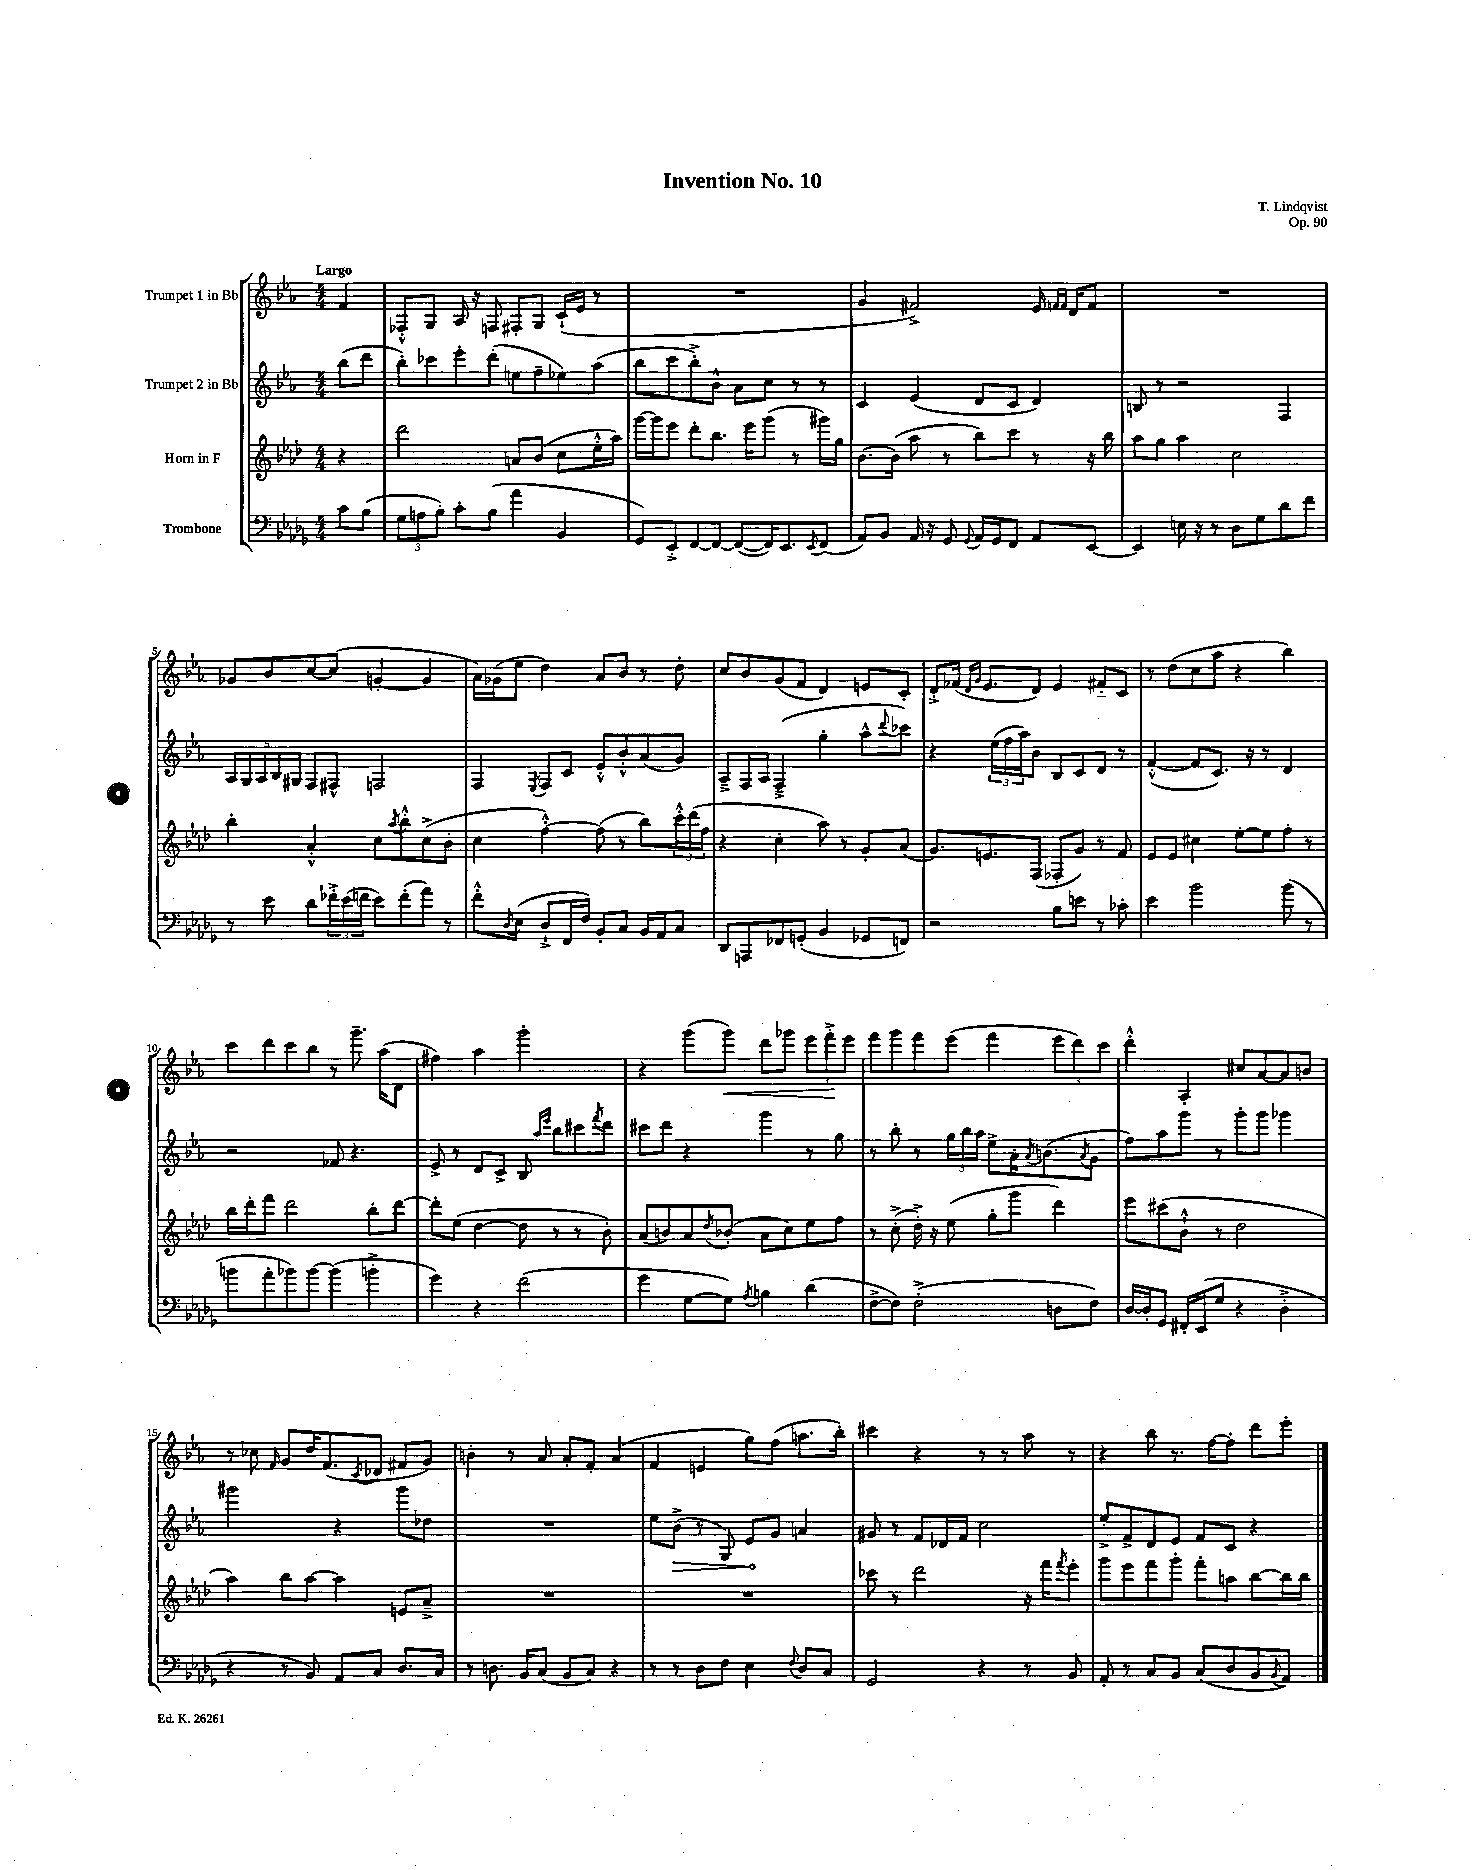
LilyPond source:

\header { title = "Invention No. 10" composer = "T. Lindqvist" opus = "Op. 90" }
<<
\new StaffGroup <<
\new Staff = "s0" \with { instrumentName = "Trumpet 1 in Bb" } {
    \clef treble \key ees \major \numericTimeSignature \time 4/4 \partial 4 \tempo "Largo"
    f'4 |
    fes8-.-^ g8 aes16 r16 f8 fis8-. g8 c'16-!( ees'16 r8 |
    R1 |
    g'4 fis'2->) ees'16 \grace { f'16 f'16 } d'16 f'8 |
    R1 |
    ges'8 bes'8 c''8~ c''8( g'4~-. g'4 |
    aes'16) ges'16( ees''8 d''4) aes'8 bes'8 r8 d''8-. |
    c''8 bes'8 g'8( f'8 d'4) e'8 c'8-. |
    d'8-.-> fes'16( \grace { d'16 g'16 } ees'8. d'8) ees'4 fis'8-_ c'8 |
    r8 d''8( c''8 aes''8 r4 bes''4) |
    c'''8 d'''8 c'''8 bes''8 r8 g'''8.-- aes''16( d'8 |
    fis''4) aes''4 g'''2-. |
    r4 g'''8( g'''8\<) d'''8 ges'''8 \tuplet 3/2 { ees'''8 f'''8-.->\! ees'''8 } |
    f'''8 g'''8 f'''8 ees'''8( f'''4 \tuplet 3/2 { ees'''8 d'''8) c'''8 } |
    d'''4-.-^ aes4-. cis''8 aes'8~ aes'8 b'8 |
    r8 ces''8 \grace { f'16 } g'8 d''16 f'8.( \acciaccatura { c'8 } des'8 fis'8 g'8) |
    b'4-. r8 aes'8 aes'8-. f'8-. aes'4( |
    f'4 e'4 g''8) f''8( a''8. bes''16-.) |
    cis'''4 r4 r8 r8 aes''8 r8 |
    r4 bes''8 r8. f''16~ f''8-. d'''8 ees'''8-. \bar "|." |
}
\new Staff = "s1" \with { instrumentName = "Trumpet 2 in Bb" } {
    \clef treble \key ees \major \numericTimeSignature \time 4/4 \partial 4
    bes''8( d'''8 |
    bes''8-.) ces'''8 ees'''8-. d'''8-.( e''8 f''8-- ees''8) aes''8( |
    bes''8 c'''8 bes''8-.->) bes'8-^ aes'8 c''8 r8 r8 |
    c'4 ees'4( d'8 c'8 d'4) |
    b8 r8 r2 f4 |
    \tuplet 5/4 { aes16 g16 aes16 bes16 gis16 } f8 fis8-^ f2 |
    f4 \acciaccatura { ees8 } f8 c'8 ees'8-.-^ bes'8-.-^ aes'8( g'8) |
    aes8---> f16 aes16 f4--->( g''4-. aes''8-^ \appoggiatura { d'''8 } ces'''8) |
    r4 \tuplet 3/2 { ees''16( f''16 aes''16) } bes'8 bes8 c'8 d'8 r8 |
    f'4~-.-^( f'8 c'8.) r16 r8 d'4 |
    r2 fes'8 r4. |
    ees'8-> r8 d'8 c'8-> bes8 \grace { aes''16 ees'''16 } bes''8 cis'''8 \acciaccatura { f'''8 } d'''8 |
    cis'''8 d'''8 r4 g'''4 r8 g''8 |
    r8 bes''8-. r8 \tuplet 3/2 { g''16 bes''16 aes''16 } ees''8-> aes'16-. \acciaccatura { aes'8 } b'8.( \acciaccatura { aes'8 } g'8 |
    f''8) aes''8 g'''8 r8 g'''8-. g'''8 ges'''4 |
    gis'''2 r4 gis'''8 des''8 |
    R1 |
    ees''8 \once \override Hairpin.circled-tip = ##t bes'8->\>( r8 g8) ees'8\! g'8 a'4 |
    gis'8 r8 f'8 des'16 f'16 c''2 |
    ees''8-.-> f'8-> d'8 ees'8 f'8 c'8 r4 \bar "|." |
}
\new Staff = "s2" \with { instrumentName = "Horn in F" } {
    \clef treble \key aes \major \numericTimeSignature \time 4/4 \partial 4
    r4 |
    des'''2 a'8 bes'8( c''8 ees''16-.-^ aes''16) |
    g'''16~ g'''16 ees'''8 des'''8-. bes''8. ees'''16 g'''8( r8 gis'''16) g''16 |
    bes'8.~ bes'16( aes''8 r8 bes''8) c'''8 r8 r16 bes''16 |
    aes''8 g''8 aes''4 c''2 |
    bes''4-. aes'4-.-^ c''8 \acciaccatura { aes''8 } bes''8-.-^ c''8->( bes'8-. |
    c''4 f''4~-.-^) f''8( r8 bes''8) \tuplet 3/2 { c'''16-.-^ des'''16( f''16 } |
    r4 c''4-. aes''8) r8 g'8-. aes'8( |
    g'8.) e'8. f8( fes8-. g'8) r8 f'8 |
    ees'8 ees'8 cis''4 ees''8~-. ees''8 f''8-. r8 |
    bes''16 des'''16-. f'''8 des'''2 bes''8-. des'''8~ |
    des'''8-. ees''8( des''4~ des''8 r8 r8 bes'8-.) |
    aes'8( b'8) aes'8 \acciaccatura { des''8 } bes'8-.( aes'8 c''8) ees''8 f''8 |
    r8 c''8-.->( des''16-.->) r16 ees''8( g''8-. g'''8 des'''4) |
    ees'''8 cis'''8( bes'8-!-^ r8 des''2 |
    aes''4) bes''8 aes''8~ aes''4 e'8 aes'8---> |
    R1 |
    R1 |
    ces'''8 r8 des'''2 r16 f'''16 \acciaccatura { f'''8 } ees'''8-. |
    g'''8 ees'''8 f'''8 g'''8-. f'''8-. a''8 bes''8~ bes''16 bes''16 \bar "|." |
}
\new Staff = "s3" \with { instrumentName = "Trombone" } {
    \clef bass \key des \major \numericTimeSignature \time 4/4 \partial 4
    c'8 bes8( |
    \tuplet 3/2 { ges8 a8 bes8-.) } c'8-. bes8( aes'4 bes,4 |
    ges,8) ees,8-.-> f,8~ f,8~ f,8~( f,16) ees,8. \acciaccatura { ees,8 } f,8( |
    aes,8) bes,8 aes,16 r16 ges,8 \appoggiatura { ges,8 } aes,16 ges,16 f,8 aes,8 ees,8~ |
    ees,4 e16 r16 r8 des8 ges8 des'8 f'8 |
    r8 ees'8 des'8 \tuplet 3/2 { fes'16-.-> ees'16( f'16 } ees'8) f'8-.( aes'8) r8 |
    f'8-.-^ \acciaccatura { des8 } ees8( des8-!-> f,16 f16) bes,8-. c8 bes,16 aes,16 c8 |
    des,8 a,,8 fes,8 g,8-.( bes,4 ges,8 f,8) |
    r2 bes8 e'8 r8 ces'8-. |
    ees'4 bes'2 bes'8( r8 |
    b'8 aes'8-. bes'8) bes'8~ bes'4( b'4-.-> |
    ges'4) r4 f'2( |
    ges'4 ges8~ ges8) \acciaccatura { aes8 } b4 des'4( |
    f8~-> f8) f2-.->( d8 f8) |
    des16~ des16-. ges,8 fis,16-. ees,16( ges8 r4 des4-.-> |
    r4 r8 bes,8) aes,8 c8 des8. c16 |
    r8 d8. bes,16 c8( bes,8 c8) r4 |
    r8 r8 des8 f8 ees4 \appoggiatura { f8 } des8 c8 |
    ges,2 r4 r8 bes,8 |
    aes,8-. r8 c8 bes,8 c8( des8 bes,8 \acciaccatura { bes,8 } aes,8) \bar "|." |
}
>>
>>
